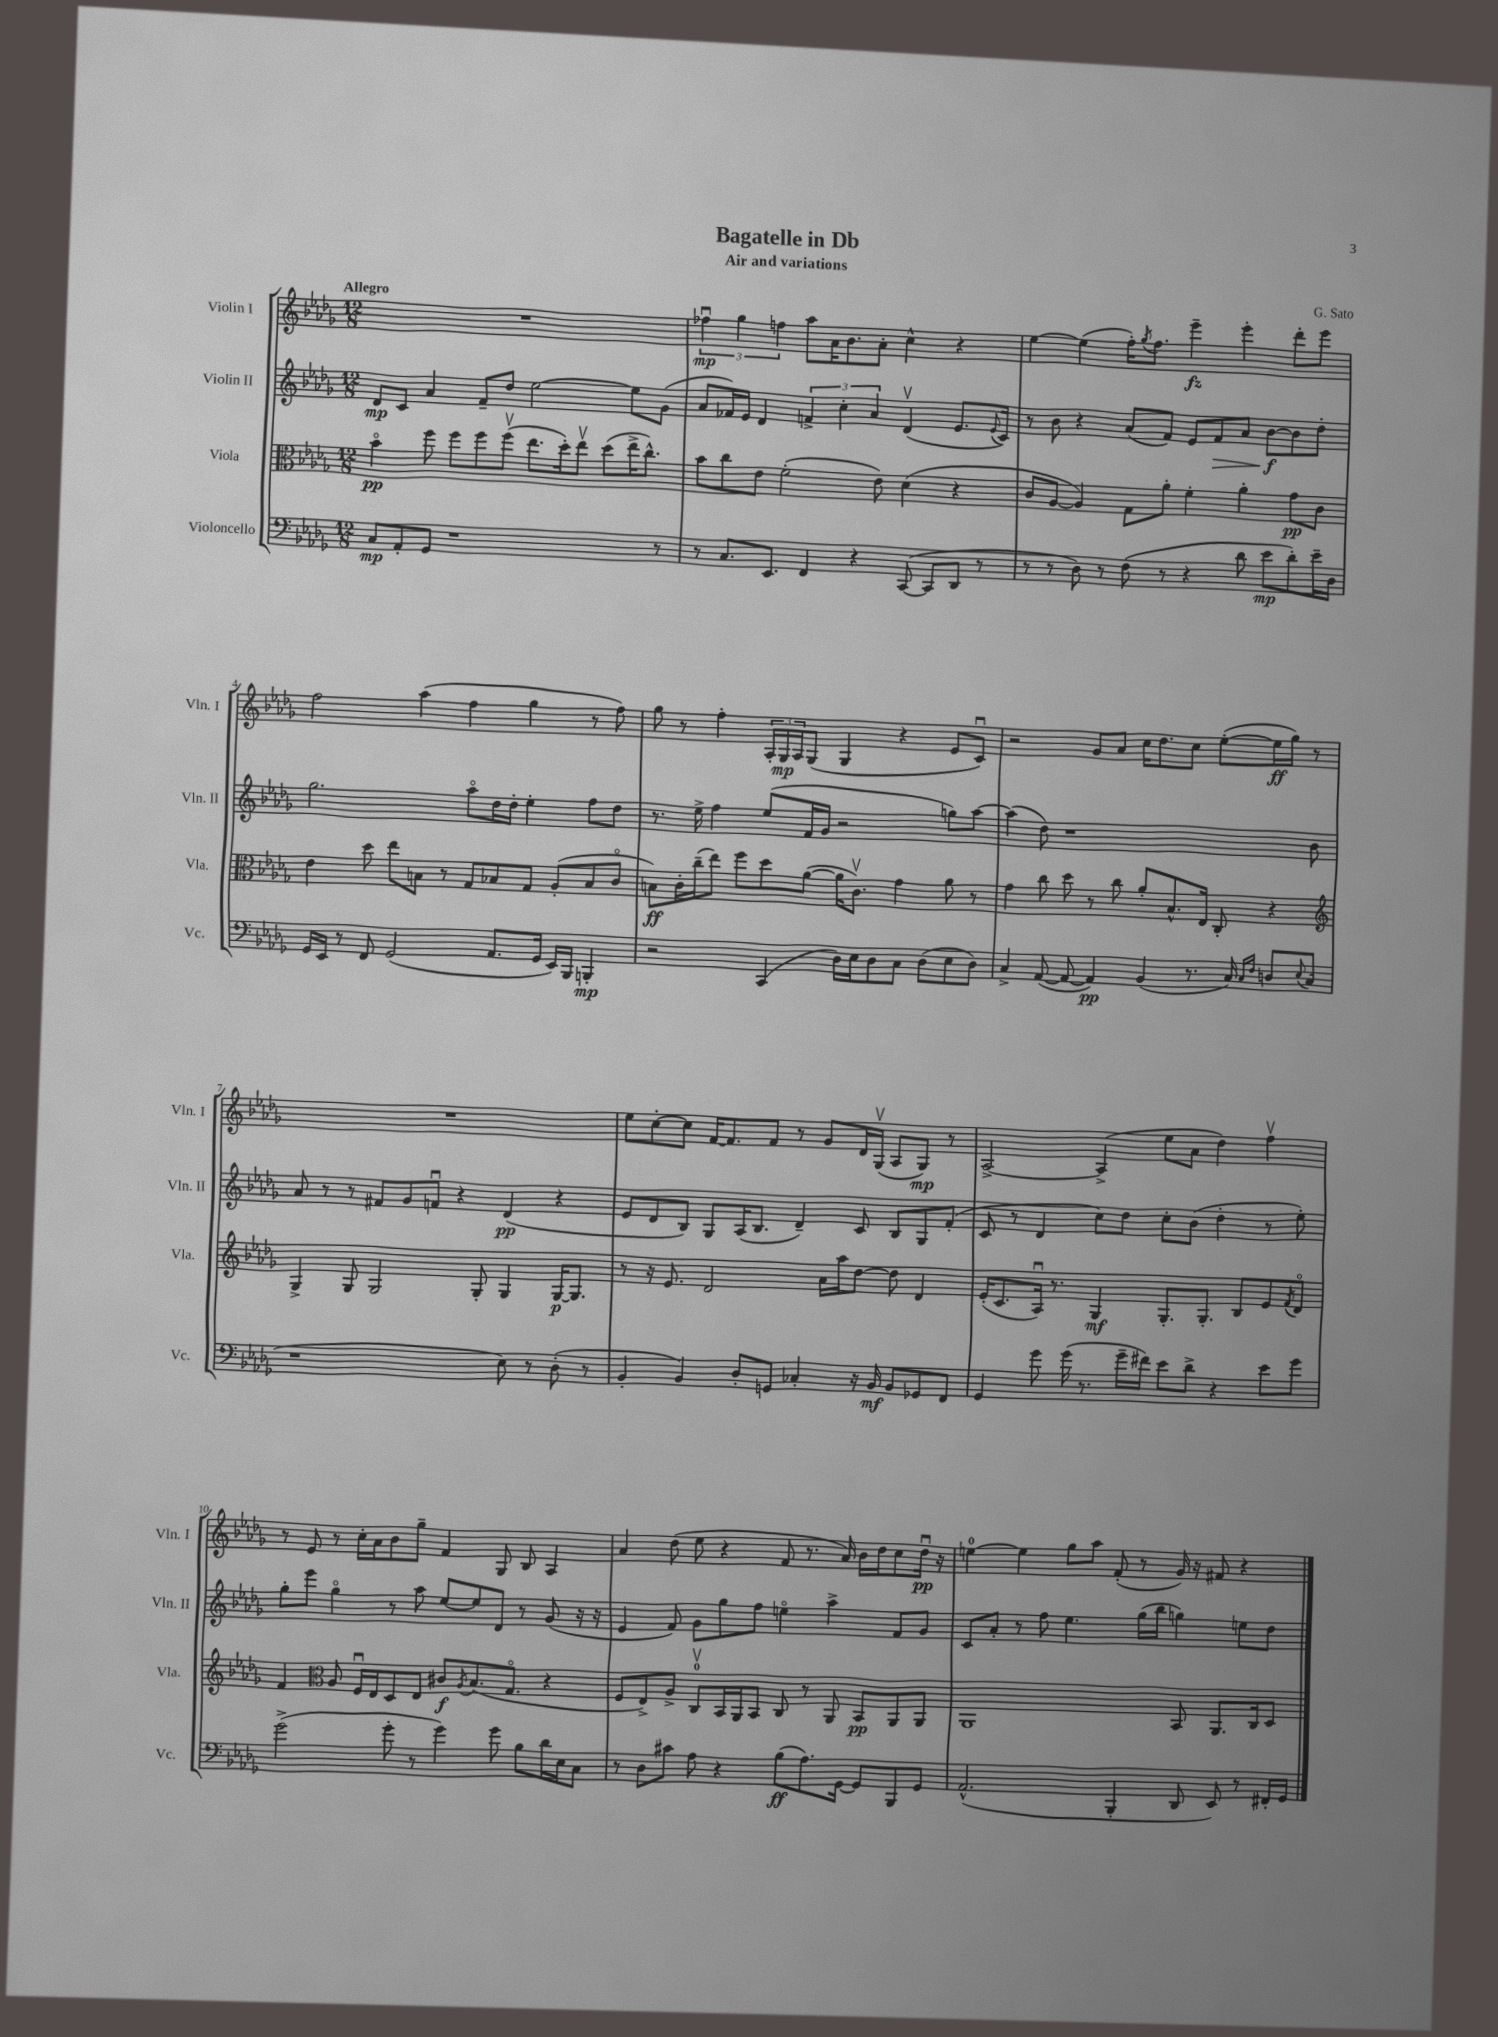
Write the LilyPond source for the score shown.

\header { title = "Bagatelle in Db" composer = "G. Sato" subtitle = "Air and variations" }
<<
\new StaffGroup <<
\new Staff = "s0" \with { instrumentName = "Violin I" shortInstrumentName = "Vln. I" } {
    \clef treble \key des \major \numericTimeSignature \time 12/8 \tempo "Allegro"
    R1. |
    \tuplet 3/2 { fes''4\downbow\mp ges''4 f''4 } aes''8 aes'16 bes'8. aes'8-. c''4-^ r4 |
    ees''4~ ees''4( f''16-.) \acciaccatura { ges''8 } f''8. ees'''4--\fz ees'''4-. des'''8-. ees'''8 |
    f''2 aes''4( f''4 ges''4 r8 f''8) |
    ges''8 r8 f''4-. \tuplet 3/2 { aes16-. ges16\mp aes16 } ges8( ges4 r4 ees'8 c'8\downbow) |
    r2 ges'8 aes'8 c''16 des''8. c''8 ees''8~-.( ees''16\ff ges''16) r8 |
    R1. |
    ees''8 c''8~-. c''8 f'16~ f'8. f'8 r8 ges'8 des'16 ges16\upbow( aes8 ges8\mp) r8 |
    aes2~-> aes4->( ees''8 aes'8 des''4) f''4\upbow |
    r8 ees'8 r8 c''16-. aes'16 bes'8 ges''8-- f'4 ges8 bes8 aes4 |
    aes'4 des''8( ees''8 r4 f'8 r8. aes'16) bes'16 des''16 c''8 des''16\downbow\pp r16 |
    e''4-0~ e''4 ges''8 aes''8 f'8-.( r8 ges'16) r16 fis'8 r4 \bar "|." |
}
\new Staff = "s1" \with { instrumentName = "Violin II" shortInstrumentName = "Vln. II" } {
    \clef treble \key des \major \numericTimeSignature \time 12/8
    des'8\mp c'8 aes'4 f'8-- des''8 ees''2~ ees''8 ges'8( |
    aes'8 fes'16) ees'16 des'4 \tuplet 3/2 { f'4-> c''4-. aes'4 } des'4\upbow( ees'8. \appoggiatura { ees'8 } c'16) |
    r8 bes'8 r4 aes'8( f'8) ees'8 f'8\> aes'8 bes'8~\f\! bes'8 des''8-. |
    ges''2. aes''8\flageolet des''16 des''16-. ees''4-. f''8 des''8 |
    r8. ees''16-> f''4 ees''8( f'16 ges'16 r2 g''8) aes''8~ |
    aes''4( des''8) r1 bes'8 |
    aes'8 r8 r8 fis'8 ges'8 f'8\downbow r4 des'4\pp( r4 |
    ees'8 des'8 bes8) ges8 aes16( bes8. des'4--) c'8 bes8 ges8 f'8-.( |
    c'8 r8 des'4 c''8) des''8 c''8-. bes'8( des''4-. r8 ees''8-.) |
    ges''8-. ees'''8 ges''4\flageolet r8 aes''8 ees''8~ ees''8 des'8 r8 ges'8( r16 r16 |
    ees'4 f'8) ges'8 ges''8 f''8 e''4\flageolet aes''4-> f'8 ges'8 |
    c'8 aes'8-. r8 f''8 ees''4. ges''16( bes''16 g''4) e''8 des''8 \bar "|." |
}
\new Staff = "s2" \with { instrumentName = "Viola" shortInstrumentName = "Vla." } {
    \clef alto \key des \major \numericTimeSignature \time 12/8
    bes'4\flageolet\pp f''8 f''8 f''8 f''8\upbow( ees''8. des''16-.) ees''8\upbow des''8( ees''16-> c''8.-^) |
    bes'8 c''8 ees'8 f'2-.( ees'8) des'4( r4 |
    c'8 aes8~ aes4) ges8 aes'8-. f'4-. aes'4-. ges'8\pp c'8 |
    ees'4 des''8 ees''8 b8 r8 ges8 bes8 ges8 aes8-.( bes8 c'8\flageolet |
    b8\ff) c'16-. c''16--( ees''8) f''8 des''8 aes'8~( aes'16 c'8.\upbow) ges'4 aes'8 r8 |
    ges'4 c''8 des''8 r8 c''8 aes'8-. bes8.-^ ees16 c8-. r4 |
    \clef treble ges4-> ges8 ges2 ges8-. ges4 ges16~\p ges8. |
    r8 r16 ees'8. des'2 aes'16 aes''16 des''8~ des''8 des'4 |
    ees'16-.( c'8. aes16\downbow) r8. ges4\mf ges8.-. ges8.-. bes8 ees'8 \acciaccatura { f'8 } des'8\flageolet |
    f'4 \clef alto aes8 f16\downbow ees16 des8 ees8 cis'8\f \acciaccatura { aes8 } bes8.( ges8.\flageolet r4 |
    f8 ees8->) aes8-> c8-0\upbow bes,16 aes,16 bes,8 c8 r8 aes,8 bes,8\pp aes,8 aes,8 |
    aes,1 bes,8 aes,8. c16 des8 \bar "|." |
}
\new Staff = "s3" \with { instrumentName = "Violoncello" shortInstrumentName = "Vc." } {
    \clef bass \key des \major \numericTimeSignature \time 12/8
    c8\mp aes,8-. ges,8 r1 r8 |
    r8 c8. ees,8. f,4 r4 c,8~( c,8 des,8 r8 |
    r8 r8 des8) r8 f8( r8 r4 des'8 ees'8\mp des'8-.) ees'16-- des16 |
    ges,16 ees,16 r8 f,8 ges,2( aes,8. ges,16 ees,16) bes,,16 b,,4-.\mp |
    r2 c,4( des16) ees16 des8 c8 des8( ees8 des8) |
    c4-> aes,8~( aes,8~ aes,4\pp) bes,4( r8. c16) \grace { c16 f16 } d8 \appoggiatura { ees8 } c8( |
    r1 ees8) r8 des8-.( r8 |
    bes,4-. bes,4) des8-. g,8 ces4-. r16 bes,16\mf bes,8 ges,8 f,8 |
    ges,4 ges'8 ges'16( r8. ges'16-- fis'16) ees'8 des'8-> r4 ees'8 ges'8 |
    ges'2->( ges'8-. r8 ges'4) ges'8 bes8 des'16 ees16 c8 |
    r8 des8 cis'8 aes8 r4 bes8\ff( aes8.) ges,16~ ges,8 bes,,8 ges,8 |
    aes,2.-^( bes,,4-. des,8 ees,8) r8 fis,16-. ges,16 \bar "|." |
}
>>
>>
